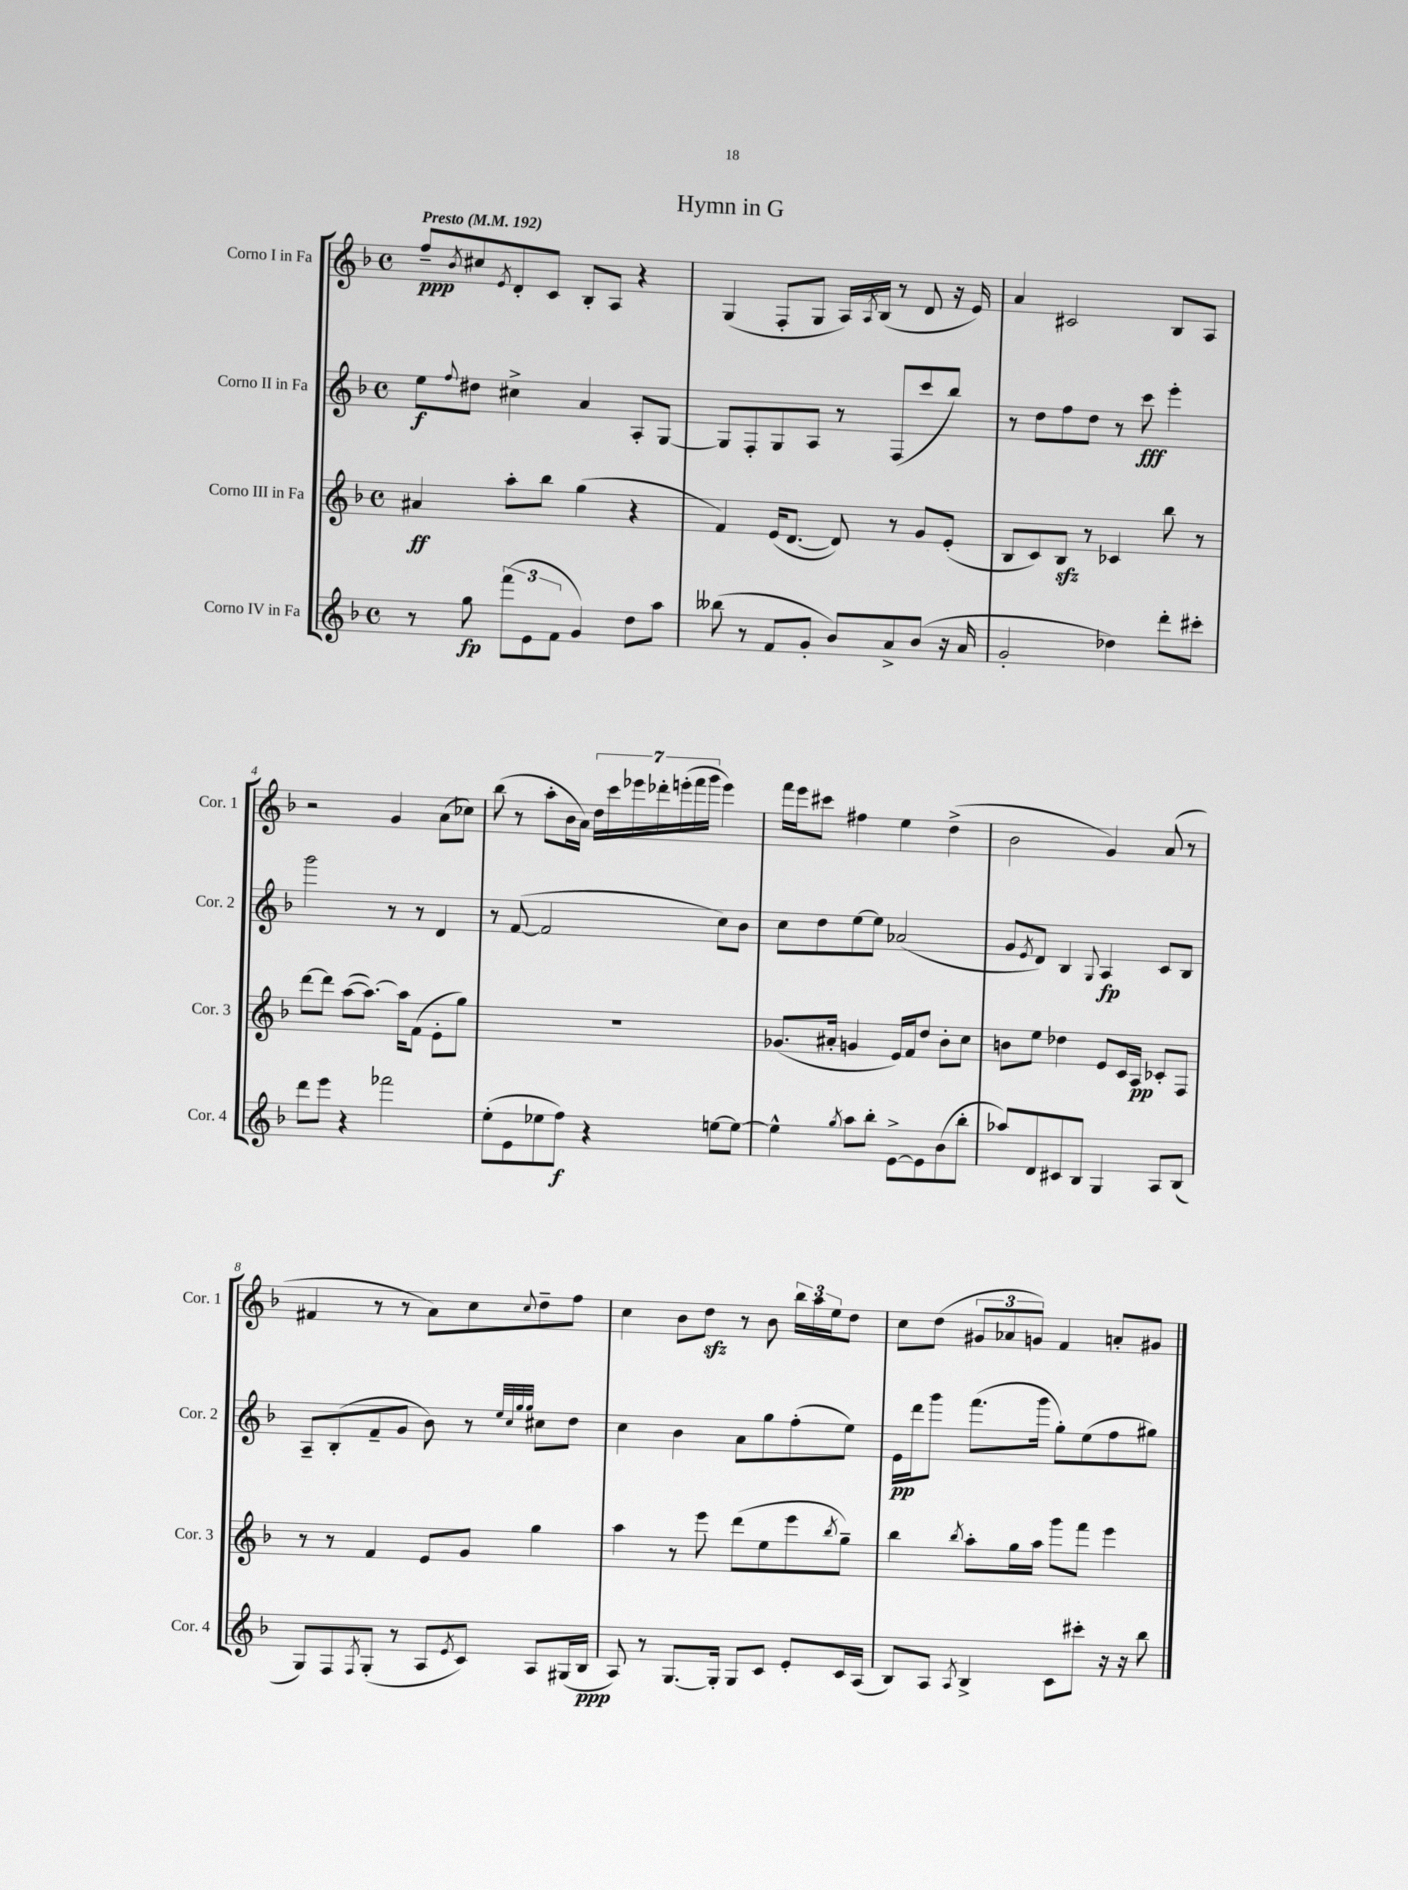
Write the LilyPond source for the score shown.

\header { title = "Hymn in G" }
<<
\new StaffGroup <<
\new Staff = "s0" \with { instrumentName = "Corno I in Fa" shortInstrumentName = "Cor. 1" } {
    \clef treble \key f \major \defaultTimeSignature \time 4/4 \tempo "Presto" 4 = 192
    f''8--\ppp \acciaccatura { bes'8 } cis''8 \acciaccatura { e'8 } d'8-. c'8 bes8-. a8 r4 |
    g4( f8-. g8 a16) \acciaccatura { a8 } bes16( r8 d'8 r16 e'16) |
    a'4 cis'2 bes8 a8 |
    r2 g'4 a'8( ces''8) |
    bes''8( r8 a''8-. bes'16 a'16) \tuplet 7/4 { d''16 c'''16 ees'''16 des'''16-. e'''16-.( f'''16 g'''16 } e'''4) |
    f'''16 e'''16 cis'''8 fis''4 e''4 d''4->( |
    bes'2 g'4) a'8( r8 |
    fis'4 r8 r8 a'8) c''8 \appoggiatura { c''8 } d''8-- f''8 |
    c''4 bes'8 d''8\sfz r8 bes'8 \tuplet 3/2 { bes''16 a''16 e''16 } d''8 |
    c''8 d''8( \tuplet 3/2 { gis'8 aes'8 g'8) } f'4 a'8-. gis'8 \bar "|." |
}
\new Staff = "s1" \with { instrumentName = "Corno II in Fa" shortInstrumentName = "Cor. 2" } {
    \clef treble \key f \major \defaultTimeSignature \time 4/4
    e''8\f \appoggiatura { f''8 } dis''8 cis''4-> a'4 a8-. g8~ |
    g8 f8-. g8 a8 r8 f8( c'''8 bes''8) |
    r8 d''8 f''8 d''8 r8 c'''8\fff e'''4-. |
    g'''2 r8 r8 d'4 |
    r8 f'8~( f'2 c''8) bes'8 |
    c''8 d''8 e''8~ e''8 aes'2( |
    g'8 \acciaccatura { e'8 } d'8) bes4 \appoggiatura { g8 } a4\fp c'8 bes8 |
    a8-- bes8-.( f'8-- g'8 bes'8) r8 \grace { e''32 c''32 g''32 g''32 } cis''8 d''8 |
    c''4 bes'4 a'8 g''8 f''8-.( e''8) |
    e'16\pp d'''16 g'''8 f'''8.( g'''16 g''8-.) e''8( f''8 gis''8) \bar "|." |
}
\new Staff = "s2" \with { instrumentName = "Corno III in Fa" shortInstrumentName = "Cor. 3" } {
    \clef treble \key f \major \defaultTimeSignature \time 4/4
    ais'4\ff a''8-. bes''8 g''4( r4 |
    f'4) e'16( d'8.~ d'8) r8 g'8 e'8-.( |
    bes8 c'8) bes8\sfz r8 ces'4 bes''8 r8 |
    d'''8~ d'''8 a''8~( a''8.~) a''16 f'8( e'8-. g''8) |
    R1 |
    ges'8.( ais'16-. g'4 e'16) f'16 d''8 bes'8-. c''8 |
    b'8 e''8 des''4 e'8 c'16 a16\pp ces'8-. f8 |
    r8 r8 f'4 e'8 g'8 g''4 |
    a''4 r8 e'''8 d'''8( e''8 e'''8 \acciaccatura { bes''8 } g''8--) |
    bes''4 \acciaccatura { bes''8 } a''8-. g''16 a''16 g'''8 f'''8 e'''4 \bar "|." |
}
\new Staff = "s3" \with { instrumentName = "Corno IV in Fa" shortInstrumentName = "Cor. 4" } {
    \clef treble \key f \major \defaultTimeSignature \time 4/4
    r8 g''8\fp \tuplet 3/2 { f'''8( e'8 f'8 } g'4) d''8 a''8 |
    beses''8( r8 f'8 g'8-. bes'8) a'8-> bes'8( r16 a'16 |
    g'2-. des''4) d'''8-. cis'''8-. |
    d'''8 e'''8 r4 fes'''2 |
    e''8-.( e'8 ees''8 f''8\f) r4 e''8~ e''8~ |
    e''4-^ \acciaccatura { g''8 } a''8 bes''8-. e'8~-> e'8 bes'8( bes''8-. |
    aes''8) d'8 cis'8 bes8 g4 a8 bes8( |
    g8) f8 \acciaccatura { f8 } g8-.( r8 a8 \acciaccatura { e'8 } c'8) a8 gis16( bes16\ppp |
    a8) r8 g8.~ g16-. g8 c'8 e'8-. c'16 a16( |
    bes8) a8 \acciaccatura { a8 } bes4-> c'8 cis'''8-. r16 r16 bes''8 \bar "|." |
}
>>
>>
